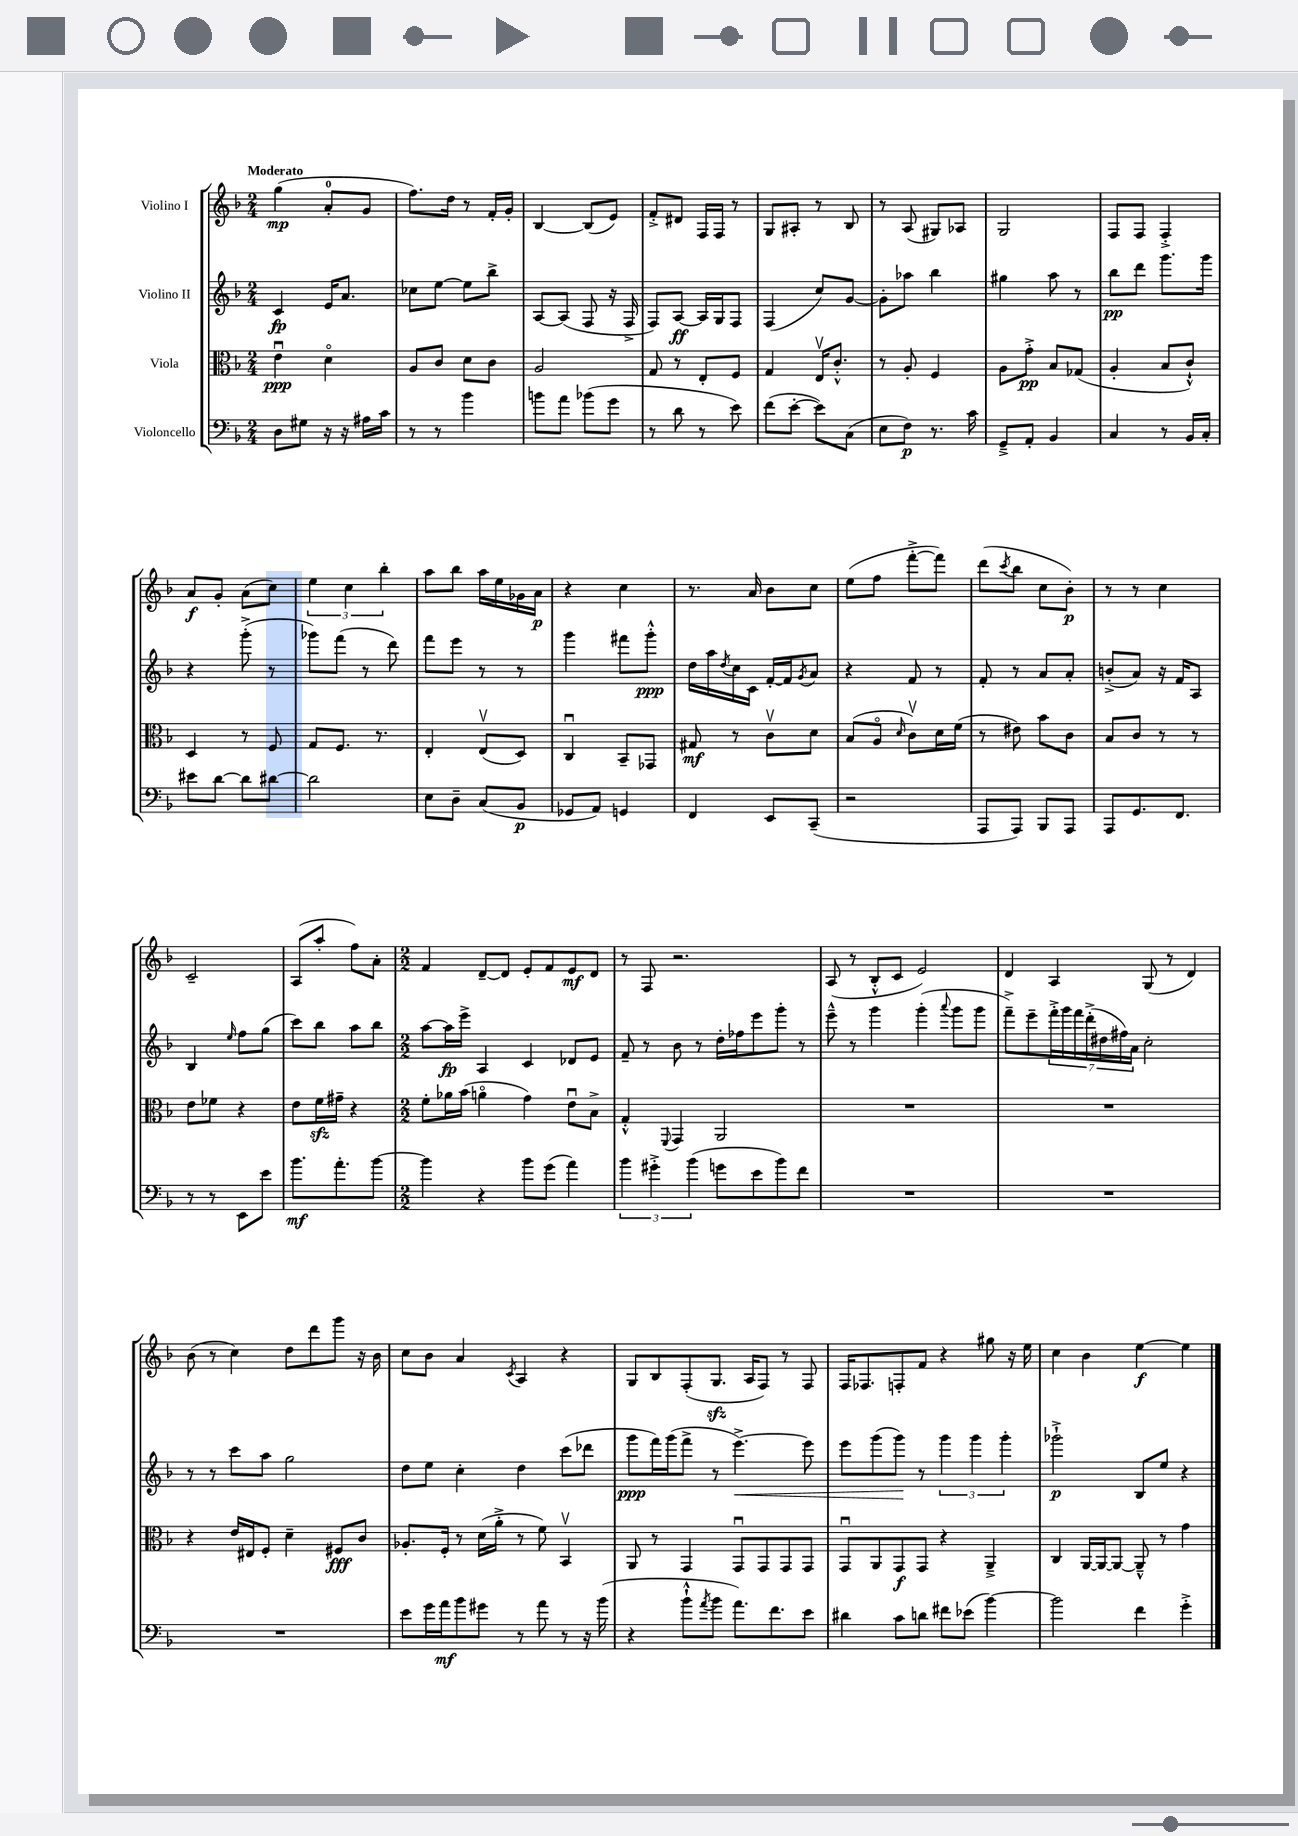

**kern	**kern	**kern	**kern
*staff4	*staff3	*staff2	*staff1
*clefF4	*clefC3	*clefG2	*clefG2
*k[b-]	*k[b-]	*k[b-]	*k[b-]
*M2/4	*M2/4	*M2/4	*M2/4
8D\L	4eu\	4c/	(4gg\
8G#\J	.	.	.
16r	4do\	16e/LK	8a'/L
16r	.	8.a/J	.
16A#\LL	.	.	8g/J
16c\JJ	.	.	.
=	=	=	=
8r	8A/L	8cc-\L	8.ff\L)
8r	8c/J	[8ee\J	.
.	.	.	16dd\Jk
4b-\	8d\L	8ee\]L	8r
.	8c\J	8bb-^\J	16f'/LL
.	.	.	16g'/JJ
=	=	=	=
8b\L	2A/	[8A/L	[4B-/
8a\J	.	(8A/]J	.
(8b-\L	.	8F/	(8B-/]L
8g\J	.	16r	8e/J)
.	.	16F^/	.
=	=	=	=
8r	8G/	8F/L)	8f'^/L
8d\	8r	[8A/J	8d#/J
8r	8E'/L	16A/]LL	16F/LL
.	.	16G/J	16F/JJ
8e\)	8F/J	8F/J	8r
=	=	=	=
(8f\L	4G/	(4F/	8G/L
[8e'\J	.	.	8A#'/J
8e\]L)	16Ev/LK	8cc/L)	8r
.	8.c'^^/J	.	.
(8C\J	.	[8g/J	8B-/
=	=	=	=
8E\L	8r	8g'\]L	8r
8F\J)	8A'/	8aa-\J	(8A/
8.r	4F/	4bb-\	8G#/L)
.	.	.	8A-/J
16c\	.	.	.
=	=	=	=
8GG~^/L	8A\L	4gg#\	2G/
8AA'/J	8g'^\J	.	.
4BB-/	8B-/L	8aa\	.
.	(8G-/J	8r	.
=	=	=	=
4C/	4A'/	8bb-\L	8F/L
.	.	8ddd\J	8F/J
8r	8B-/L	8.ggg\L	4F'^/
16BB-/LL	8c`^^/J)	.	.
16C'/JJ	.	16ggg\Jk	.
=	=	=	=
8e#\L	4D/	4r	8a/L
[8d\J	.	.	8g'/J
8d\]L	8r	(8ggg'^\	(8a\L
[8d#\J	8F/	8r	8cc\J)
=	=	=	=
2d#\]	8G/L	8ggg-\L)	6ee\
.	8.F/J	(8fff\J	.
.	.	.	6cc\
.	.	8r	.
.	8.r	.	.
.	.	.	6bb-'\
.	.	8ddd\)	.
=	=	=	=
8E\L	4E'/	8fff\L	8aa\L
8D~\J	.	8eee\J	8bb-\J
(8C/L	(8Ev/L	8r	16aa\LL
.	.	.	16ee\
8BB-/J	8D/J)	8r	16g-\
.	.	.	16a\JJ
=	=	=	=
8GG-/L	4Cu/	4ggg\	4r
8AA/J)	.	.	.
4GG/	8BB-~/L	8fff#\L	4cc\
.	8GG-/J	8ggg'^^\J	.
=	=	=	=
4FF/	8G#/	16dd\LL	8.r
.	.	16aa\	.
.	.	8qdd/	.
.	8r	16cc\	.
.	.	16c\JJ	16a/
8EE/L	8cv\L	[16f'/LL	8b-\L
.	.	16f/]J	.
.	.	8qg/	.
(8CC~/J	8d\J	8a/J	8cc\J
=	=	=	=
2r	(8B-/L	4r	(8ee\L
.	8Ao/J	.	8ff\J
.	16qqd/	.	.
.	8cv\L)	8f/	[8fff'^\L
.	16d\L	8r	8fff\]J)
.	(16f\JJ	.	.
=	=	=	=
8AAA/L	8r	8f'/	(8ddd\L
.	.	.	8qccc/
8AAA/J)	8e#\)	8r	8bb-\J
8BBB-/L	8b-\L	8a/L	8cc\L
8AAA/J	8c\J	8a'/J	8b-'\J)
=	=	=	=
8AAA/L	8B-/L	(8b'^/L	8r
8.GG/	8c/J	8a/J)	8r
.	8r	16r	4cc\
8.FF/J	.	16f/LK	.
.	8r	8A/J	.
=	=	=	=
8r	8e\L	4B-/	2c~/
8r	8f-\J	.	.
.	.	16qqee/	.
8EE\L	4r	8ff\L	.
8e\J	.	(8gg\J	.
=	=	=	=
8.b-\L	8e\L	8ccc\L)	(8A/L
.	16f\L	8bb-\J	8aa'/J
8.a'\	16g#~\JJ	.	.
.	4r	8aa\L	8ff\L)
[8b-\J	.	8bb-\J	8a'\J
=	=	=	=
*M2/2	*M2/2	*M2/2	*M2/2
4b-\]	8f'\L	[8aa\L	4f/
.	16a-\L	16aa\]L	.
.	(16b-\JJ	16eee^\JJ	.
4r	4ao\	4A/	[8d~/L
.	.	.	8d/]J
8b-\L	4g\)	4c/	8e'/L
(8g\J	.	.	8f/
4a\)	8eu\L	8d-/L	8e/
.	8B-^\J	8e/J	8d/J
=	=	=	=
6b-\	4G'^^/	8f~/	8r
.	.	8r	8F/
6g#'^\	.	.	.
.	8qqFF/	.	.
.	4GG/	8b-\	2.r
(6b-\	.	.	.
.	.	8r	.
8g\L	2AA/	16dd'\LL	.
.	.	16ff-\J	.
8e\	.	8eee\	.
8b-\)	.	8ggg'\J	.
8f\J	.	8r	.
=	=	=	=
1r	1r	8eee~^^\	(8A/
.	.	8r	8r
.	.	4ggg\	8B-'^^/L
.	.	.	8c/J
.	.	(4ggg'\	2e/)
.	.	8qqaaa/	.
.	.	8ggg\L	.
.	.	8ggg\J	.
=	=	=	=
1r	1r	8fff~^\L)	4d/
.	.	8eee~\	.
.	.	28fff'^\L	4A/
.	.	28ggg\	.
.	.	28fff\	.
.	.	(28ddd'^\	.
.	.	28dd#\	.
.	.	28ff#\)	.
.	.	28a\JJ	.
.	.	2cc'\	(8G/
.	.	.	8r
.	.	.	4d/)
=	=	=	=
1r	4r	8r	(8b-\
.	.	8r	8r
.	16e/LL	8ccc\L	4cc\)
.	16E#/J	.	.
.	8F'/J	8aa\J	.
.	4d~\	2gg\	8dd\L
.	.	.	8ddd\
.	8F#/L	.	8ggg\J
.	8c/J	.	16r
.	.	.	16b-\
=	=	=	=
8e\L	8.A-'/L	8dd\L	8cc\L
16g\L	.	8ee\J	8b-\J
16a\J	16F'/Jk	.	.
8b-\	8r	4cc'\	4a/
8g#\J	(16d\LL	.	.
.	16a'^\JJ	.	.
.	.	.	8qc/
8r	8r	4dd\	4A/
8a\	8f\)	.	.
8r	4BB-v/	(8ccc\L	4r
16r	.	8ddd-\J	.
(16b-\	.	.	.
=	=	=	=
4r	8AA/	8ggg\L	8G/L
.	8r	16fff\L)	8B-/
.	.	(16ggg\J	.
8b-`^^\L	4GG/	8fff^\J	(8F'/
8qa/	.	.	.
8b-\J	.	8r	8.G/J
8.a\L)	8GGu/L	[4.eee^\)	.
.	.	.	16A/LK
.	8GG/	.	8F/J)
8.f\	.	.	.
.	8GG/	.	8r
8e\J	8GG/J	8eee\]	8F/
=	=	=	=
4d#\	8GGu/L	8eee\L	16F/LK
.	.	.	8.F-/
.	8AA/	(8ggg\	.
8c\L	8GG/	8ggg\J)	8F'/
8d\J	8GG/J	8r	8f/J
8f#\L	4r	6ggg\	4r
(8e-\J	.	.	.
.	.	6ggg\	.
[4b-\)	4AA~^/	.	8gg#\
.	.	6ggg'\	.
.	.	.	16r
.	.	.	16ee\
=	=	=	=
2b-\]	4C/	2ggg-`^\	4cc\
.	[16AA/LL	.	4b-\
.	16AA/_J	.	.
.	8AA/_J	.	.
4f\	8AA~^^/]	8B-/L	[4ee\
.	8r	8ee/J	.
4g'^\	4g\	4r	4ee\]
==	==	==	==
*-	*-	*-	*-
